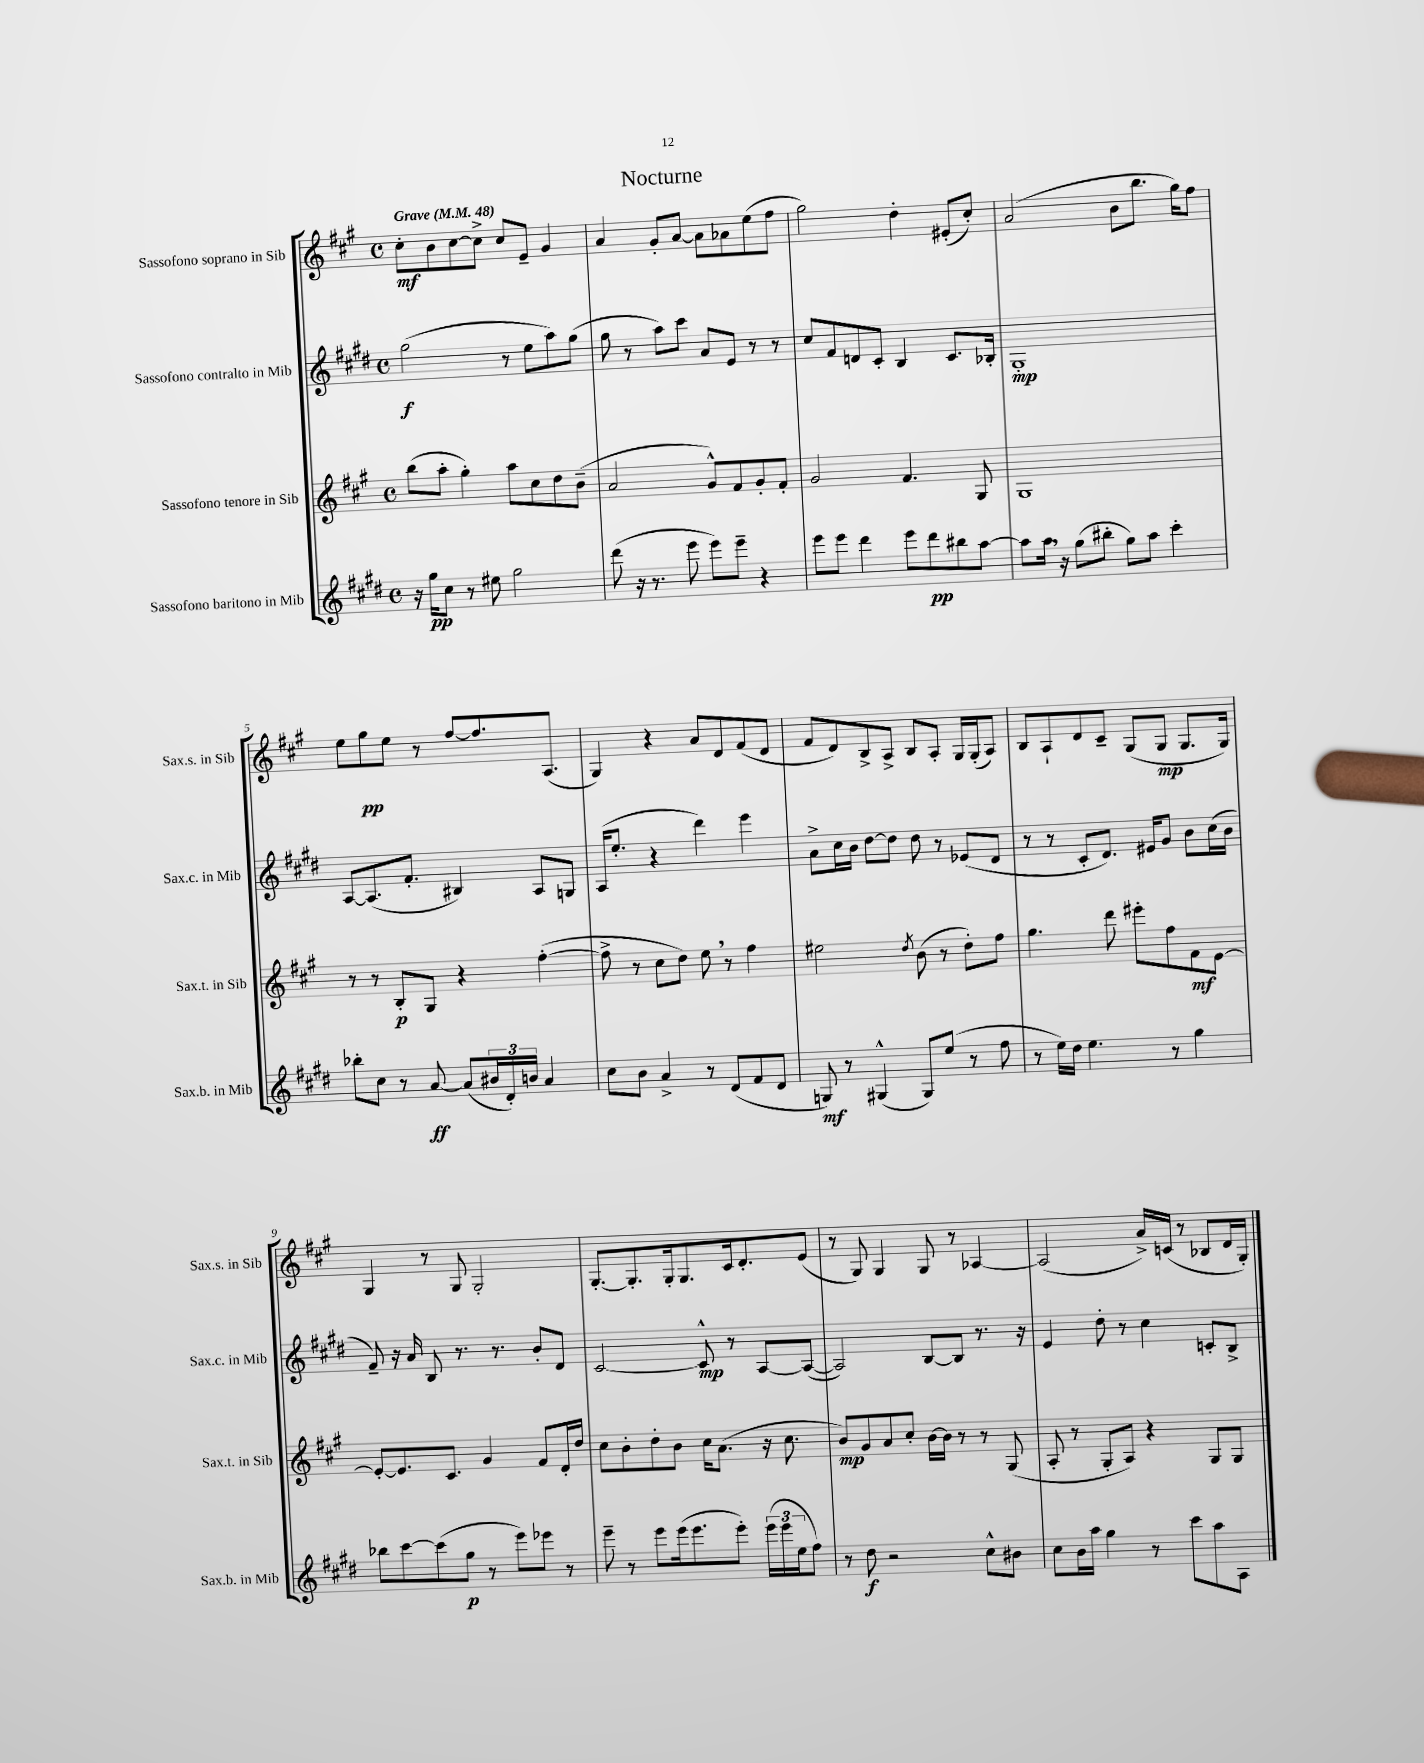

**kern	**kern	**kern	**kern
*staff4	*staff3	*staff2	*staff1
*clefG2	*clefG2	*clefG2	*clefG2
*k[f#c#g#d#]	*k[f#c#g#]	*k[f#c#g#d#]	*k[f#c#g#]
*M4/4	*M4/4	*M4/4	*M4/4
*met(c)	*met(c)	*met(c)	*met(c)
*MM48	*MM48	*MM48	*MM48
16r	(8bb\L	(2gg#\	8cc#'\L
16gg#\LK	.	.	.
8cc#\J	8aa'\J	.	8b\
8r	4gg#'\)	.	[8cc#\
8ee#\	.	.	8cc#^\]J
2gg#\	8aa\L	8r	8cc#/L
.	8cc#\	8ee\L	8e~/J
.	8dd\	8aa\)	4g#/
.	(8b~\J	(8gg#\J	.
=	=	=	=
(8ddd#\	2a/	8gg#\	4a/
16r	.	8r	.
8.r	.	.	.
.	.	8aa\L)	8g#'/L
8eee\	.	8ccc#\J	[8a/J
8eee\L)	8g#^^/L)	8a/L	8a\]L
8eee~\J	8f#/	8e/J	8a-\
4r	8g#'/	8r	(8ee\
.	8f#'/J	8r	8ff#\J
=	=	=	=
8eee\L	2g#/	8cc#/L	2gg#\)
8eee\J	.	8f#/	.
4ddd#\	.	8d/	.
.	.	8c#'/J	.
8eee\L	4.f#/	4B/	4dd'\
8ddd#\	.	.	.
8bb#\	.	8.c#/L	(8e#'/L
[8aa\J	8G#/	.	8cc#'/J)
.	.	16B-'/Jk	.
=	=	=	=
8aa\]L	1G#	1G#'	(2a/
16aa\Jk	.	.	.
16r	.	.	.
(8gg#\L	.	.	.
8bb#'\J	.	.	.
8gg#\L)	.	.	8b\L
8aa\J	.	.	8.bb\J
4ccc#'\	.	.	.
.	.	.	16gg#\LK)
.	.	.	8ff#\J
=	=	=	=
8bb-'\L	8r	[8A/L	8ee\L
8cc#\J	8r	(8.A/]	8gg#\
8r	8B'/L	.	8ee\J
.	.	8.f#'/J	.
[8a/	8G#/J	.	8r
(8a/]L	4r	4B#/)	[8ff#/L
24b#/L	.	.	8.ff#/]
24d#'/)	.	.	.
24b/JJ	.	.	.
4a/	([4ff#'\	8A/L	.
.	.	.	(8.A/J
.	.	8G/J	.
=	=	=	=
8cc#\L	8ff#^\]	(16A/LK	4G#/)
.	.	8.ee'/J	.
8b\J	8r	.	.
4a^/	8cc#\L	4r	4r
.	8dd\J)	.	.
8r	8ee\	4ddd#\)	8a/L
(8d#/L	8r	.	8d/
8f#/	4ff#\	4eee\	(8f#/
8d#/J	.	.	8d/J
=	=	=	=
8G/)	2ee#\	8a^\L	8f#/L
8r	.	16cc#\L	8d/)
.	.	16b\JJ	.
(4G#^^/	.	[8dd#\L	8B^/
.	.	8dd#\]J	8A^/J
.	8qdd/	.	.
8G#/L)	(8b\	8dd#\	8B/L
(8ee/J	8r	8r	8A'/J
8r	8dd'\L)	(8e-/L	16G#/LL
.	.	.	(16G#'/J
8ff#\	8ff#\J	8d#/J	8A/J)
=	=	=	=
8r	4.gg#\	8r	8B/L
16ee\LL)	.	8r	8A`/
16dd#\JJ	.	.	.
4.ee\	.	8c#'/L	8d/
.	8ddd\	8.d#/J)	8c#~/J
.	8eee#'\L	.	(8G#/L
.	.	16e#/LK	.
8r	8ff#\	8g#/J	8G#/J
4gg#\	8f#\	8b\L	8.G#/L
.	[8e\J	(16cc#\L	.
.	.	16b\JJ	16G#/Jk)
=	=	=	=
8bb-\L	8e'/_L	8f#~/)	4G#/
[8ccc#\	8.e/]	16r	.
.	.	16a/	.
(8ccc#\]	.	8B/	8r
.	8.c#/J	.	.
8gg#\J	.	8.r	8G#/
8r	4g#/	.	2G#'/
.	.	8.r	.
8eee\L)	.	.	.
8eee-\J	8f#/L	8b'/L	.
8r	16d'/L	8d#/J	.
.	16dd/JJ	.	.
=	=	=	=
8eee~\	8cc#\L	[2c#/	[8.G#'/L
8r	8b'\	.	.
.	.	.	8.G#'/]
8eee\L	8dd'\	.	.
(16eee\k	8b\J	.	16G#'/k
8.eee\	.	.	8.G#/
.	16cc#\LK	8c#^^/]	.
.	(8.a\J	.	.
8eee'\J)	.	8r	16c#/k
.	.	.	8.d'/
(24eee\LL	16r	[8A/L	.
24eee\	.	.	.
.	8.cc#\	.	.
24ee\J	.	.	.
8ff#\J)	.	(8A/_J	(8e/J
=	=	=	=
8r	8b/L)	2A/])	8r
8dd#\	8g#/	.	8G#/)
2r	8a/	.	4G#/
.	8cc#'/J	.	.
.	[16b\LL	[8B/L	8G#/
.	16b\]JJ	.	.
.	8r	8B/]J	8r
8cc#^^\L	8r	8.r	[4A-/
8b#\J	(8G#/	.	.
.	.	16r	.
=	=	=	=
8cc#\L	8A'/	4e/	(2A-/]
16b\L	8r	.	.
16aa\JJ	.	.	.
4gg#\	8G#'/L	8dd#'\	.
.	8A/J)	8r	.
8r	4r	4cc#\	16a^/LL)
.	.	.	(16c/JJ
8ccc#\L	.	.	8r
8aa\	8G#/L	8c'/L	8B-/L
8A\J	8G#/J	8B^/J	16d/L
.	.	.	16G#'/JJ)
==	==	==	==
*-	*-	*-	*-
